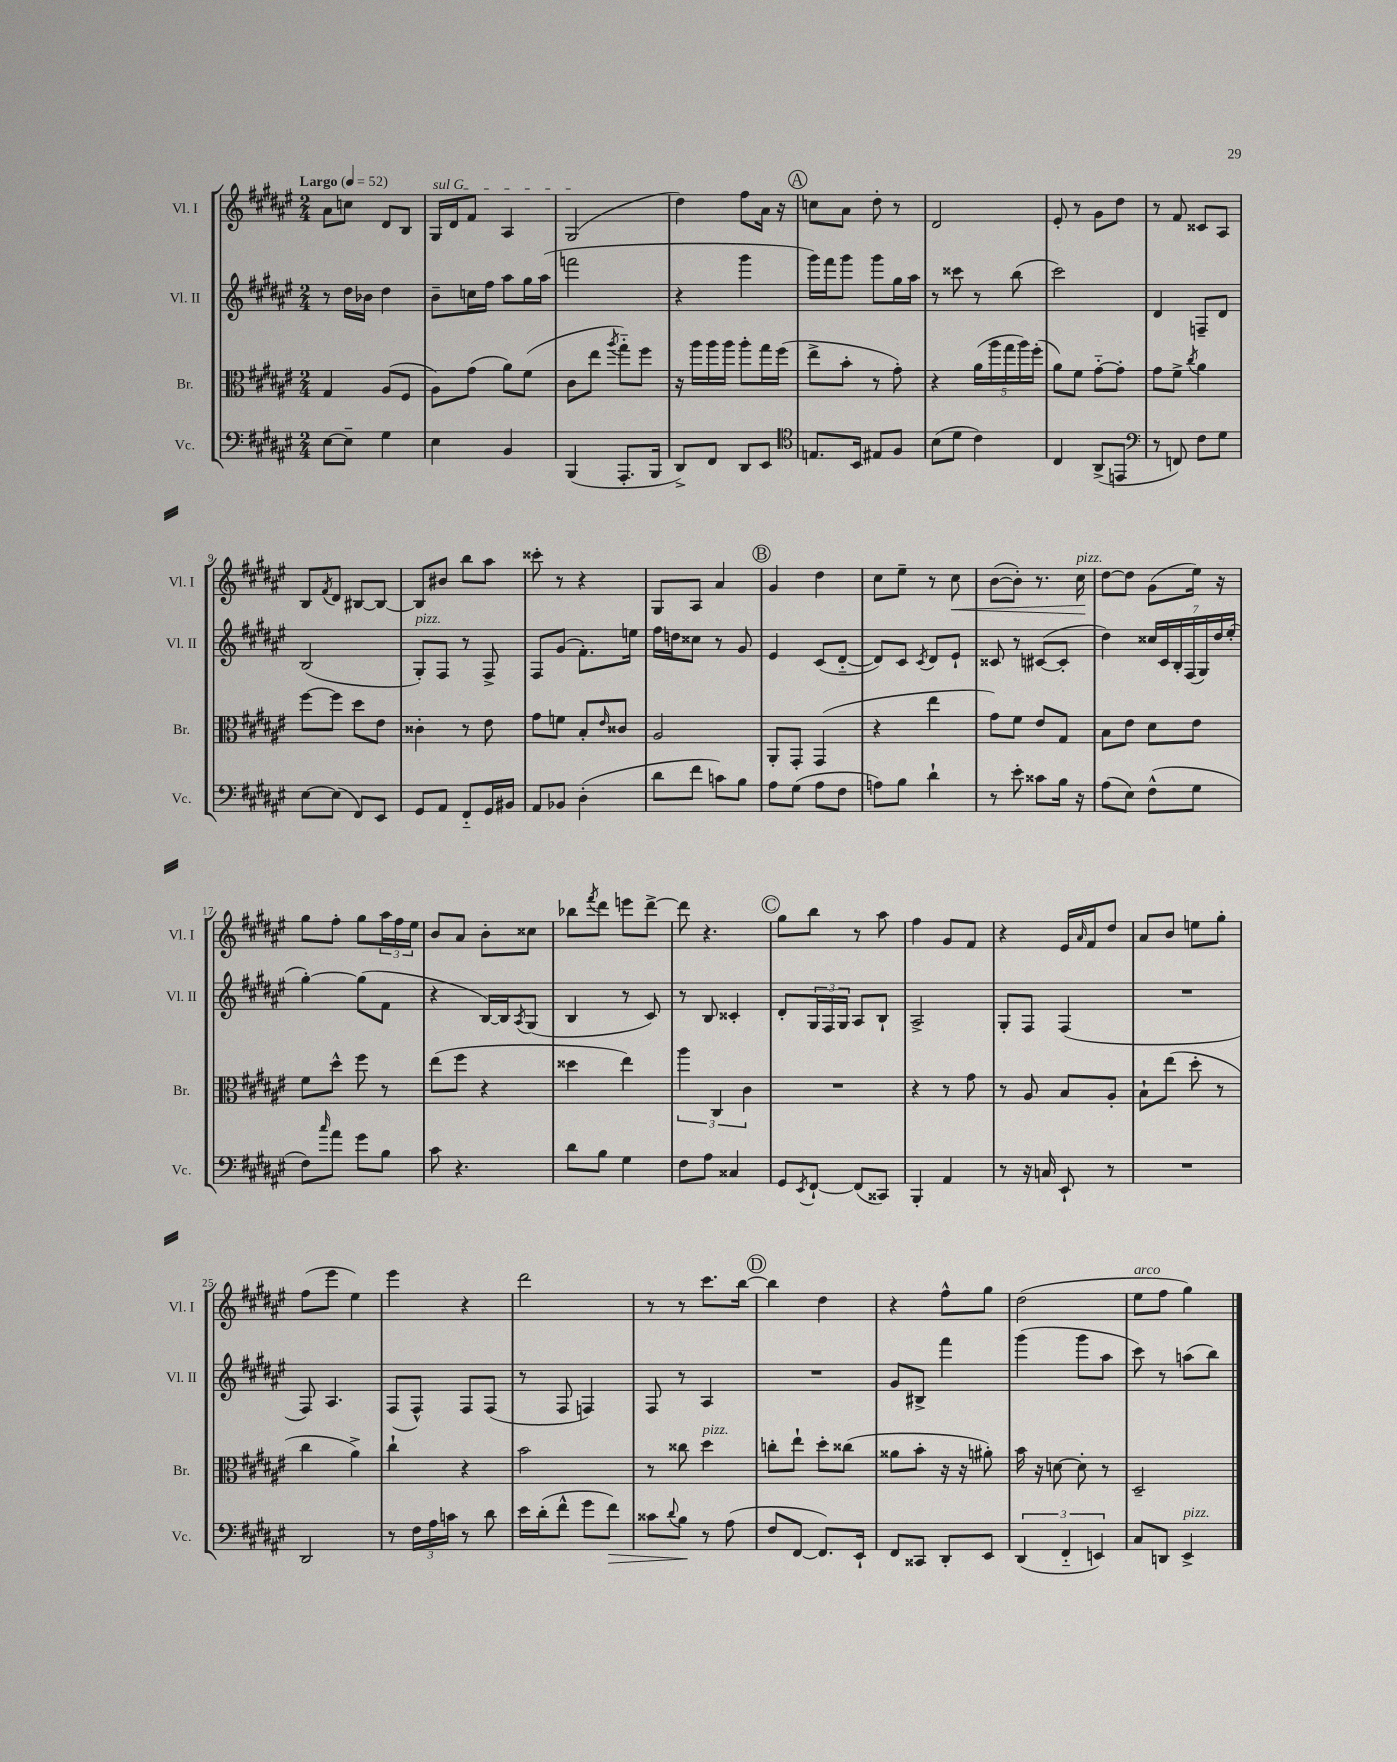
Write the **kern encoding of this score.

**kern	**dynam	**kern	**kern	**kern	**dynam
*part4	*part4	*part3	*part2	*part1	*part1
*staff4	*staff4	*staff3	*staff2	*staff1	*staff1
*I"Vc.	*	*I"Br.	*I"Vl. II	*I"Vl. I	*
*I'Vc.	*	*I'Br.	*I'Vl. II	*I'Vl. I	*
*clefF4	*	*clefC3	*clefG2	*clefG2	*
*k[f#c#g#d#a#e#]	*	*k[f#c#g#d#a#e#]	*k[f#c#g#d#a#e#]	*k[f#c#g#d#a#e#]	*
*M2/4	*	*M2/4	*M2/4	*M2/4	*
*MM52	*	*MM52	*MM52	*MM52	*
=1	=1	=1	=1	=1	=1
!	!	!	!	!LO:TX:a:B:t=Largo	!
[8E#\L	.	4G#/	8r	8a#\L	.
8E#~\J]	.	.	16dd#\LL	8ccn\J	.
.	.	.	16b-X\JJ	.	.
4G#\	.	(8A#/L	4dd#\	8d#/L	.
.	.	8F#/J	.	8B/J	.
=2	=2	=2	=2	=2	=2
!	!	!	!	!LO:TX:a:i:t=sul G	!
4E#\	.	8A#\L)	8b~\L	16G#/LL	.
.	.	.	.	16d#/J	.
.	.	(8g#\J	16ccn\L	8f#/J	.
.	.	.	16ff#\JJ	.	.
4BB/	.	8a#\L)	8aa#\L	4A#/	.
.	.	(8f#\J	16gg#\L	.	.
.	.	.	(16aa#\JJ	.	.
=3	=3	=3	=3	=3	=3
(4BBB/	.	8c#\L	2fffn\	(2G#/	.
.	.	8ee#\J	.	.	.
.	.	8qaa#/	.	.	.
8.AAA#'/L	.	8gg#\L)	.	.	.
.	.	8ff#\J	.	.	.
16BBB/Jk	.	.	.	.	.
=4	=4	=4	=4	=4	=4
8DD#^/L)	.	16r	4r	4dd#\)	.
.	.	16aa#\LL	.	.	.
8FF#/J	.	16aa#\	.	.	.
.	.	16aa#\JJ	.	.	.
8DD#/L	.	8aa#'\L	4ggg#\	8ff#\L	.
8EE#/J	.	16gg#\L	.	16a#\Jk	.
.	.	(16ff#\JJ	.	16r	.
!!LO:REH:place=s1:t=A
=5	=5	=5	=5	=5	=5
*clefC4	*	*	*	*	*
8.En/L	.	8ee#^\L	16ggg#\LL)	8ccn\L	.
.	.	.	16fff#\J	.	.
.	.	8b'\J	8ggg#\J	8a#\J	.
16BB/Jk	.	.	.	.	.
8E#X/L	.	8r	8ggg#\L	8dd#'\	.
8F#/J	.	8g#'\)	16gg#\L	8r	.
.	.	.	16aa#\JJ	.	.
=6	=6	=6	=6	=6	=6
(8B\L	.	4r	8r	2d#/	.
8d#\J	.	.	8ccc##X\	.	.
4c#\)	.	(20a#\LL	8r	.	.
.	.	20aa#\	.	.	.
.	.	20gg#\	.	.	.
.	.	.	(8bb\	.	.
.	.	20aa#\)	.	.	.
.	.	(20ff#'\JJ	.	.	.
=7	=7	=7	=7	=7	=7
4C#/	.	8a#\L)	2ccc#\)	8e#'/	.
.	.	8f#\J	.	8r	.
(8AA#^/L	.	[8g#\L	.	8g#\L	.
8EEn/J	.	8g#'\J]	.	8dd#\J	.
=8	=8	=8	=8	=8	=8
*clefF4	*	*	*	*	*
8r	.	8g#\L	4d#/	8r	.
8FFn/)	.	8f#^\J	.	8f#/	.
.	.	8qcc#/	.	.	.
8F#\L	.	4a#\	8Fn~/L	8c##X/L	.
8G#\J	.	.	8d#/J	8A#/J	.
!!LO:LB:g=z
=9	=9	=9	=9	=9	=9
[8E#\L	.	[8ff#\L	(2B/	8B/L	.
.	.	.	.	8qf#/	.
(8E#\J]	.	8ff#\J]	.	8d#/J	.
8FF#/L)	.	8dd#\L	.	[8B#X/L	.
8EE#/J	.	8e#\J	.	8B#/J_	.
=10	=10	=10	=10	=10	=10
!	!	!	!LO:TX:a:i:t=pizz.	!	!
8GG#/L	.	4c##X'\	8G#'/L)	8B#/L]	.
8AA#/J	.	.	8F#/J	8b#X/J	.
8FF#/L	.	8r	8r	8bb\L	.
16GG#/L	.	8e#\	8F#^/	8aa#\J	.
16BB#X/JJ	.	.	.	.	.
=11	=11	=11	=11	=11	=11
8AA#/L	.	8g#\L	8F#/L	8ccc##X'\	.
8BB-X/J	.	8fn\J	(8g#/J	8r	.
(4D#'\	.	8B'/L	8.f#'\L)	4r	.
.	.	16qqe#/	.	.	.
.	.	8c##X/J	.	.	.
.	.	.	16een\Jk	.	.
=12	=12	=12	=12	=12	=12
8d#\L	.	2A#/	16ff#\LL	8G#/L	.
.	.	.	16ddn\J	.	.
8f#\J	.	.	8cc##X\J	8A#/J	.
8cn\L)	.	.	8r	4a#/	.
8B\J	.	.	8g#/	.	.
!!LO:REH:place=s1:t=B
=13	=13	=13	=13	=13	=13
8A#\L	.	8AA#'/L	4e#/	4g#/	.
(8G#\J	.	8GG#'/J	.	.	.
8A#\L	.	(4GG#/	(8c#/L	4dd#\	.
8F#\J	.	.	[8d#/J	.	.
=14	=14	=14	=14	=14	=14
8An\L)	.	4r	8d#/L])	8cc#\L	.
8B\J	.	.	8c#/J	8ee#~\J	.
.	.	.	8qc#/	.	.
4d#`\	.	4ee#\	8d#/L	8r	.
!	!	!	!	!	!LO:HP:b
.	.	.	8e#`/J	8cc#\	<
=15	=15	=15	=15	=15	=15
8r	.	8g#\L)	8c##X/	([8b\L	.
8e#'\	.	8f#\J	8r	8b'\J])	.
8c##X\L	.	8e#/L	([8c#X/L	8.r	.
16B\Jk	.	8G#/J	8c#'/J]	.	.
!	!	!	!	!LO:TX:a:i:t=pizz.	!
16r	.	.	.	16cc#\	.
.	.	.	.	.	[
=16	=16	=16	=16	=16	=16
(8A#\L	.	8B\L	4dd#\)	[8dd#\L	.
8E#\J)	.	8e#\J	.	8dd#\J]	.
(8F#^^\L	.	8d#\L	28cc##X/LL	(8g#\L	.
.	.	.	28c#/	.	.
.	.	.	28B'/	.	.
.	.	.	(28F#/	.	.
8G#\J	.	8e#\J	.	16ee#\Jk)	.
.	.	.	28G#/)	.	.
.	.	.	28dd#/	.	.
.	.	.	.	16r	.
.	.	.	(28ee#'/JJ	.	.
!!LO:LB:g=z
=17	=17	=17	=17	=17	=17
8F#\L)	.	8f#\L	[4gg#'\)	8gg#\L	.
16qqcc#/	.	.	.	.	.
8a#\J	.	8dd#^^\J	.	8ff#'\J	.
8g#\L	.	8ff#\	(8gg#\L]	8gg#\L	.
8B\J	.	8r	8f#\J	24aa#\L	.
.	.	.	.	24ff#\	.
.	.	.	.	24ee#\JJ	.
=18	=18	=18	=18	=18	=18
8c#\	.	(8ee#\L	4r	8b/L	.
4.r	.	8ff#\J	.	8a#/J	.
.	.	4r	[16B/LL)	8b'\L	.
.	.	.	16B/J]	.	.
.	.	.	8qA#/	.	.
.	.	.	(8G#/J	8cc##X\J	.
=19	=19	=19	=19	=19	=19
8d#\L	.	4dd##X\	4B/	8bb-X\L	.
.	.	.	.	8qfff#/	.
8B\J	.	.	.	8ddd#\J	.
4G#\	.	4ee#\)	8r	8eeen\L	.
.	.	.	8c#/)	[8ddd#^\J	.
=20	=20	=20	=20	=20	=20
8F#\L	.	6aa#\	8r	8ddd#\]	.
8A#\J	.	.	8B/	4.r	.
.	.	6C#/	.	.	.
4C##X/	.	.	4c##X'/	.	.
.	.	6c#\	.	.	.
!!LO:REH:place=s1:t=C
=21	=21	=21	=21	=21	=21
8GG#/L	.	2r	8d#'/L	8gg#\L	.
8qEE#/	.	.	.	.	.
[8FF#`/J	.	.	24G#/L	8bb\J	.
.	.	.	24F#/	.	.
.	.	.	24G#/JJ	.	.
(8FF#/L]	.	.	8A#/L	8r	.
8CC##X/J)	.	.	8B`/J	8aa#\	.
=22	=22	=22	=22	=22	=22
4BBB'/	.	4r	2A#^/	4ff#\	.
4AA#/	.	8r	.	8g#/L	.
.	.	8g#\	.	8f#/J	.
=23	=23	=23	=23	=23	=23
8r	.	8r	8G#'/L	4r	.
16r	.	8A#/	8F#/J	.	.
16Cn/	.	.	.	.	.
8EE#`/	.	8B/L	(4F#/	16e#/LL	.
.	.	.	.	16qqa#/	.
.	.	.	.	16f#/J	.
8r	.	8A#'/J	.	8dd#/J	.
=24	=24	=24	=24	=24	=24
2r	.	8B`\L	2r	8a#/L	.
.	.	(8ee#\J	.	8b/J	.
.	.	8dd#'\	.	8een\L	.
.	.	8r	.	8gg#'\J	.
!!LO:LB:g=z
=25	=25	=25	=25	=25	=25
2DD#/	.	4cc#\	8F#/)	(8ff#\L	.
.	.	.	4.A#/	8eee#\J	.
.	.	4a#^\)	.	4ee#\)	.
=26	=26	=26	=26	=26	=26
8r	.	4cc#`\	(8F#/L	4eee#\	.
24F#\LL	.	.	8F#^^/J)	.	.
24A#\	.	.	.	.	.
24cn\JJ	.	.	.	.	.
8r	.	4r	8F#/L	4r	.
8d#\	.	.	(8F#/J	.	.
=27	=27	=27	=27	=27	=27
16e#\LL	.	2b\	8r	2ddd#\	.
(16d#'\J	.	.	.	.	.
8f#^^\J	.	.	8F#/	.	.
8g#\L	.	.	4Fn/)	.	.
!	!LO:HP:b	!	!	!	!
8f#\J)	>	.	.	.	.
=28	=28	=28	=28	=28	=28
8c##X\L	.	8r	8F#/	8r	.
8qqd#/	.	.	.	.	.
8B\J	.	8cc##X\	8r	8r	.
!	!	!LO:TX:a:i:t=pizz.	!	!	!
8r	]	4dd#\	4A#/	8.ccc#\L	.
(8A#\	.	.	.	.	.
.	.	.	.	[16bb\Jk	.
!!LO:REH:place=s1:t=D
=29	=29	=29	=29	=29	=29
8F#/L	.	8ccn'\L	2r	4bb\]	.
[8FF#/J	.	8ee#`\J	.	.	.
8.FF#/L])	.	8dd#'\L	.	4dd#\	.
.	.	(8cc##X\J	.	.	.
16EE#`/Jk	.	.	.	.	.
=30	=30	=30	=30	=30	=30
8FF#/L	.	8a##X\L	8g#/L	4r	.
8CC##X/J	.	8b'\J	8B#X^/J	.	.
8DD#'/L	.	16r	4fff#\	8ff#^^\L	.
.	.	16r	.	.	.
8EE#/J	.	8a#X'\)	.	8gg#\J	.
=31	=31	=31	=31	=31	=31
(6DD#/	.	16b\	(4ggg#\	(2dd#\	.
.	.	16r	.	.	.
.	.	[8dn\	.	.	.
6FF#/	.	.	.	.	.
.	.	8d'\]	8ggg#\L	.	.
6EEn/)	.	.	.	.	.
.	.	8r	8aa#\J	.	.
=32	=32	=32	=32	=32	=32
!	!	!	!	!LO:TX:a:i:t=arco	!
8C#/L	.	2D#~/	8ccc#\)	8ee#\L	.
8DDn/J	.	.	8r	8ff#\J	.
!LO:TX:a:i:t=pizz.	!	!	!	!	!
4EE#^/	.	.	(8aan\L	4gg#\)	.
.	.	.	8bb\J)	.	.
==	==	==	==	==	==
*-	*-	*-	*-	*-	*-
